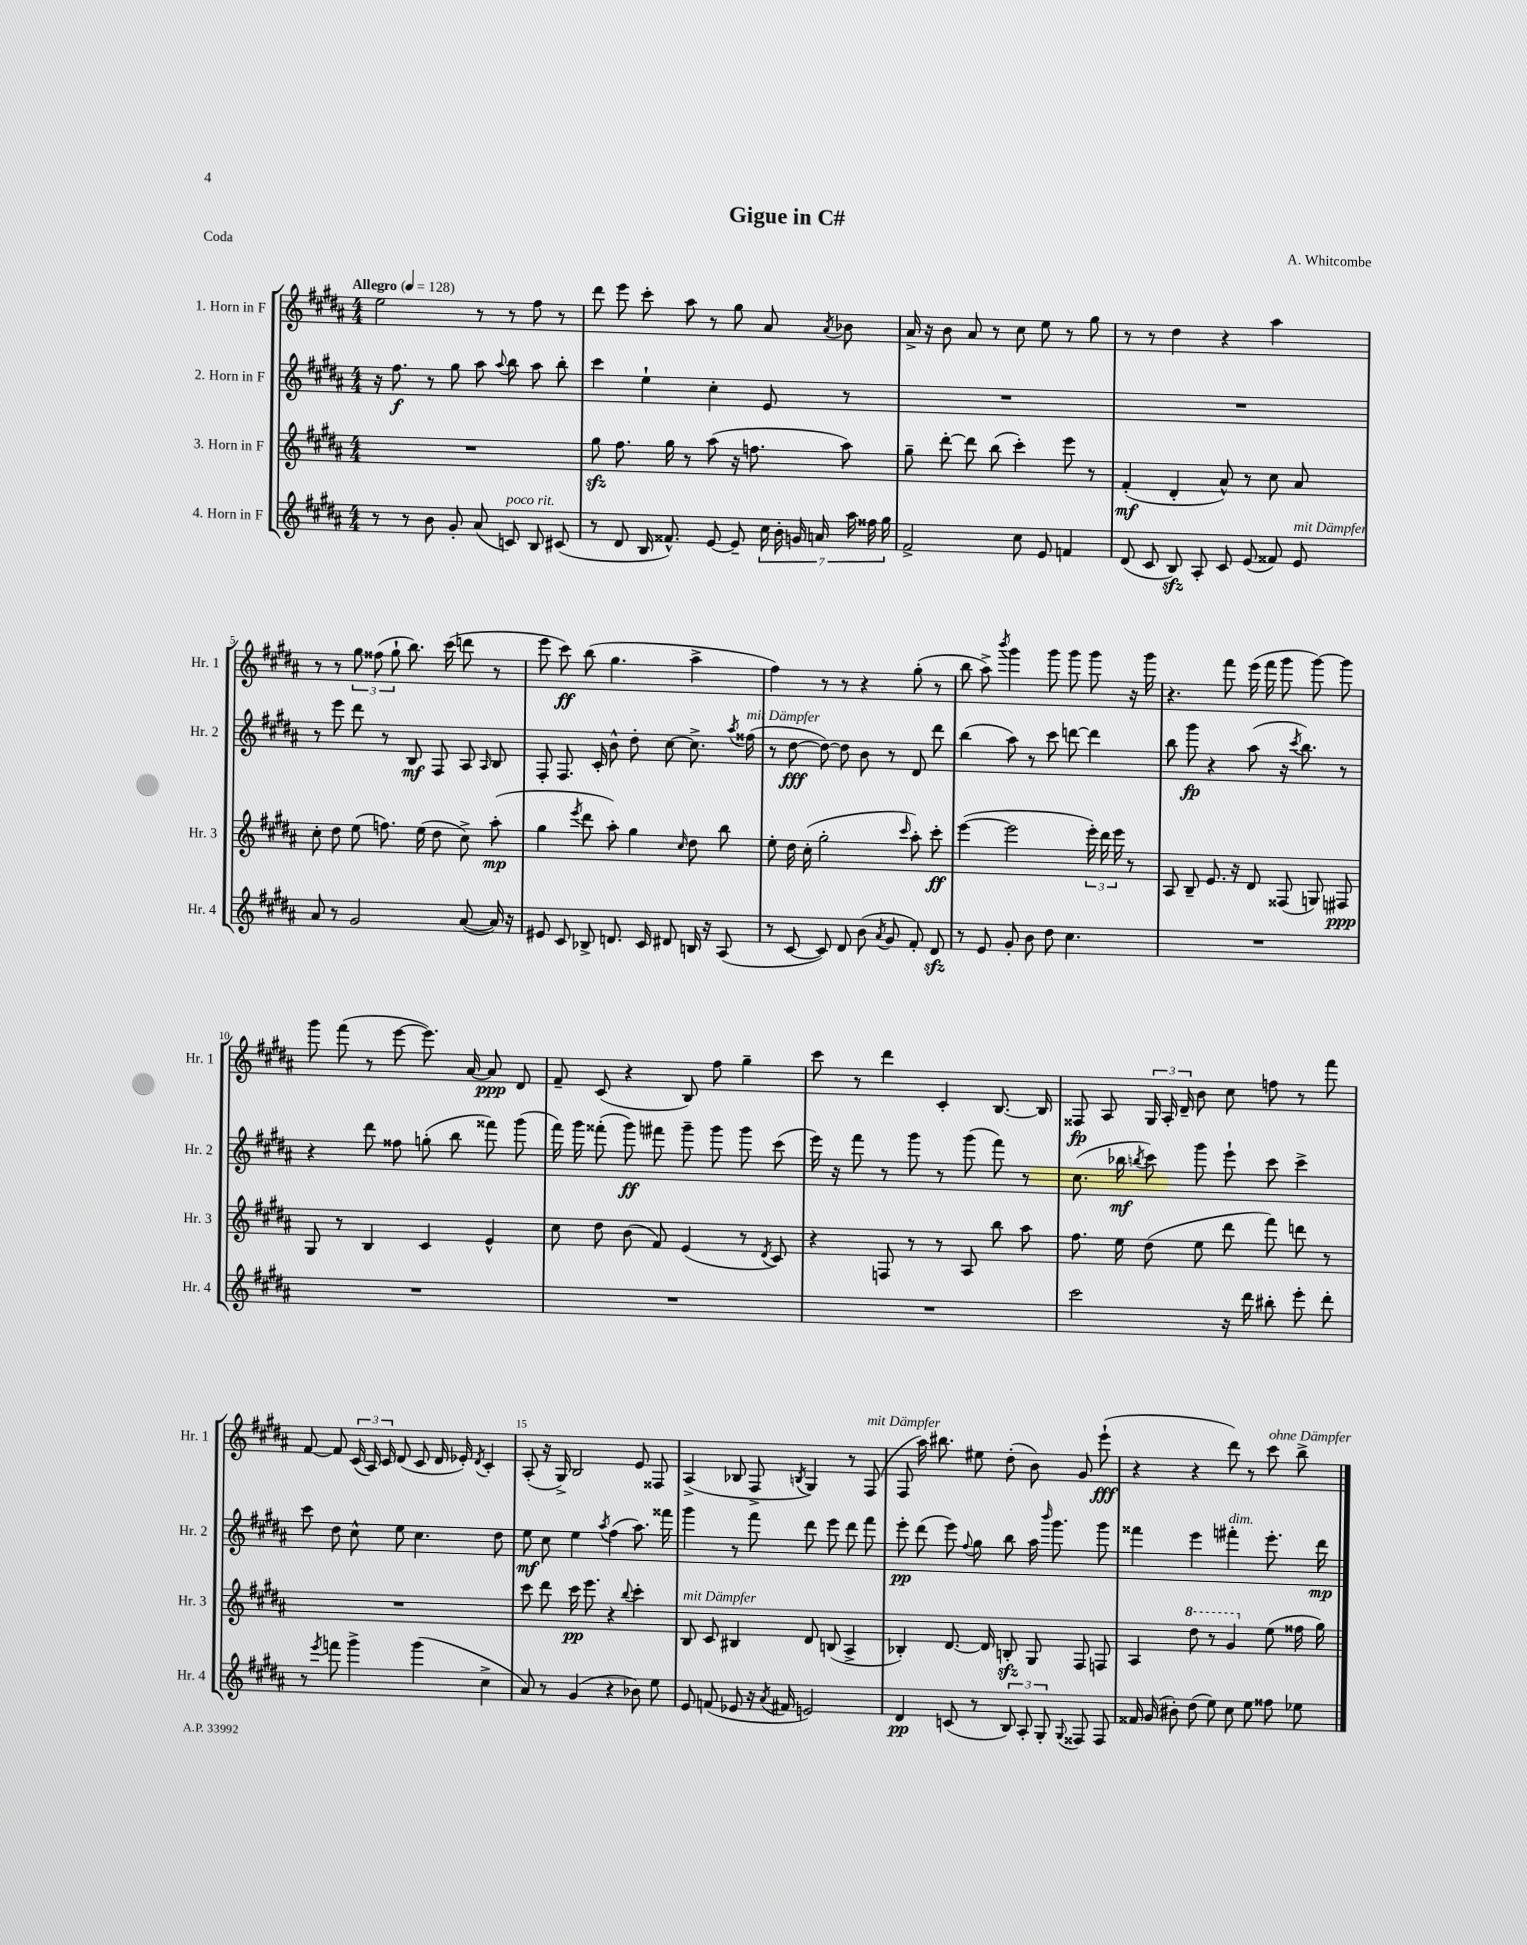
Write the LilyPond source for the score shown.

\header { title = "Gigue in C#" composer = "A. Whitcombe" piece = "Coda" }
<<
\new StaffGroup <<
\new Staff = "s0" \with { instrumentName = "1. Horn in F" shortInstrumentName = "Hr. 1" } {
    \clef treble \key b \major \numericTimeSignature \time 4/4 \tempo "Allegro" 4 = 128
    \autoBeamOff e''2 r8 r8 fis''8 r8 |
    dis'''8 e'''8 cis'''8-. ais''8 r8 gis''8 ais'8 \acciaccatura { ais'8 } bes'8 |
    ais'16-> r16 b'8 ais'8 r8 cis''8 e''8 r8 gis''8 |
    r8 r8 dis''4 r4 ais''4 |
    r8 r8 \tuplet 3/2 { gis''8 fisis''8( gis''8-! } b''8.) cis'''16( d'''8 r8 |
    e'''8 cis'''8\ff) b''8( gis''4. ais''4-> |
    fis''4) r8 r8 r4 gis''8-.( r8 |
    b''8 ais''8->) \acciaccatura { b'''8 } gis'''4 gis'''8 gis'''8 gis'''8 r16 gis'''16 |
    r4. fis'''8 e'''16( fis'''16 gis'''8 gis'''8~) gis'''8 |
    gis'''8 fis'''8( r8 e'''8~ e'''8.) ais'16~ ais'8\ppp dis'8 |
    fis'8-- cis'8( r4 b8) fis''8 gis''4-- |
    cis'''8 r8 dis'''4 cis'4-. b8.~ b16 |
    fisis8\fp ais8 \tuplet 3/2 { gis16 ais16-. dis'16-- } b'8 cis''8 f''8 r8 fis'''8 |
    fis'8~ fis'8 \tuplet 3/2 { cis'16( ais16) cis'16 } dis'8( cis'8 dis'16 ees'16-.) \acciaccatura { dis'8 } cis'4-. |
    ais8-.( r16 gis16->) b2 e'8 fisis8 |
    ais4->( bes8 fis8-> \acciaccatura { b8 } gis4) r8 fis8^\markup { \italic "mit Dämpfer" }( |
    fis8 ais''16) bis''8. eis''8 dis''8-.( b'8) gis'8 e'''8-!\fff( |
    r4 r4 dis'''8) r8 cis'''8^\markup { \italic "ohne Dämpfer" } b''8-> \bar "|." |
}
\new Staff = "s1" \with { instrumentName = "2. Horn in F" shortInstrumentName = "Hr. 2" } {
    \clef treble \key b \major \numericTimeSignature \time 4/4
    \autoBeamOff r16 fis''8.\f r8 gis''8 ais''8 \appoggiatura { ais''8 } b''8 ais''8 b''8-. |
    cis'''4 e''4-! cis''4-. e'8 r8 |
    R1 |
    R1 |
    r8 e'''8 dis'''8 r8 b8\mf fis8 ais8 \grace { ais16 } b8 |
    fis8-. fis8. cis'16-. b'8-^ dis''8-. cis''8~ cis''8.-> \acciaccatura { ais''8 } fisis''16^\markup { \italic "mit Dämpfer" }( |
    r8 dis''8~\fff dis''8~) dis''8 b'8 r8 dis'8 dis'''8 |
    b''4( ais''8) r8 cis'''8 d'''8~ d'''4 |
    b''8 gis'''8\fp r4 ais''8( r16 \acciaccatura { cis'''8 } b''8.) r8 |
    r4 dis'''8 fisis''8 g''8-.( b''8 fisis'''8) gis'''8( |
    fis'''16) gis'''16 fisis'''8-.( gis'''8\ff) fis'''8 gis'''8-- gis'''8 gis'''8 cis'''8( |
    e'''16) r16 fis'''8 r8 gis'''8 r8 gis'''8( fis'''8) r8 |
    cis''8.( bes''16\mf \acciaccatura { b''8 } cis'''8) gis'''8 e'''8-! cis'''8 cis'''4-> |
    cis'''8 dis''8 cis''8-^ e''8 cis''4. dis''8 |
    e''8\mf cis''8 e''4 \acciaccatura { ais''8 } fis''4( ais''8.) fisis'''16 |
    gis'''4 r8 fis'''8 dis'''8 e'''8 dis'''8 fis'''8 |
    e'''8-.\pp dis'''8( e'''8) \appoggiatura { fis''8 } gis''8 b''8 ais''16 \grace { b'''16 } gis'''8. gis'''8 |
    fisis'''4 e'''4 fis'''4-.^\markup { \italic "dim." } e'''8.-. dis'''16\mp \bar "|." |
}
\new Staff = "s2" \with { instrumentName = "3. Horn in F" shortInstrumentName = "Hr. 3" } {
    \clef treble \key b \major \numericTimeSignature \time 4/4
    \autoBeamOff R1 |
    gis''8\sfz fis''8. gis''16 r8 ais''8( r16 f''8. ais''8) |
    gis''8-- dis'''8~-. dis'''8 b''8( cis'''4-.) e'''8 r8 |
    fis'4-.\mf( dis'4-. ais'8-^) r8 cis''8 ais'8 |
    cis''8-. dis''8 e''8( f''8.) e''16( dis''8 cis''8->) ais''8-.\mp( |
    gis''4 \acciaccatura { e'''8 } dis'''8 ais''8-.) gis''4 \grace { cis''16 } dis''8 b''8 |
    e''8-. dis''16 cis''16-.( gis''2-. \grace { cis'''16 } ais''8-.) cis'''8-.\ff |
    e'''4~( e'''2 \tuplet 3/2 { e'''16-.) dis'''16 e'''16 } r8 |
    ais8 b8-- e'8. r16 dis'8 fisis8( g8) fis8\ppp |
    gis8 r8 b4 cis'4 e'4-^ |
    cis''8 dis''8 b'8( fis'8) e'4( r8 \acciaccatura { dis'8 } cis'8) |
    r4 f8 r8 r8 ais8 b''8 ais''8 |
    fis''8. e''16 dis''8( e''8 dis'''8 fis'''8) d'''8 r8 |
    R1 |
    cis'''8 dis'''8 cis'''16\pp e'''8. r4 \appoggiatura { b''8 } cis'''4-. |
    b8^\markup { \italic "mit Dämpfer" } cis'8 bis4 dis'8 b8( ais4-> |
    bes4-.) dis'8.~ dis'16 b8-.\sfz gis8 fis8 f8 |
    ais4 \ottava #1 dis'''8 r8 gis''4 \ottava #0 e''8( fisis''16 gis''16) \bar "|." |
}
\new Staff = "s3" \with { instrumentName = "4. Horn in F" shortInstrumentName = "Hr. 4" } {
    \clef treble \key b \major \numericTimeSignature \time 4/4
    \autoBeamOff r8 r8 b'8 gis'8-. ais'8( c'8^\markup { \italic "poco rit." }) b8 cis'8( |
    r8 dis'8 b16 fisis'8.-^) e'8~ e'8-- \tuplet 7/4 { cis''16 b'16-. g'16 a'16 ais''16 fisis''16 gis''16 } |
    fis'2-> cis''8 e'8 f'4 |
    dis'8( cis'8 b8\sfz) ais8-. cis'8 e'8( fisis'8) e'8^\markup { \italic "mit Dämpfer" } |
    ais'8 r8 gis'2 ais'8~( ais'16) r16 |
    eis'8 cis'8 bes8-> d'8. cis'16 dis'8 b16 r16 ais8( |
    r8 cis'8~ cis'8) dis'8 b'8( \acciaccatura { ais'8 } gis'8 fis'8-.) dis'8\sfz |
    r8 e'8 gis'8-. b'8 dis''8 cis''4. |
    R1 |
    R1 |
    R1 |
    R1 |
    cis'''2 r16 dis'''16 bis''8-. e'''8-. dis'''8-. |
    r8 \acciaccatura { e'''8 } f'''8 gis'''4-> gis'''4( cis''4-> |
    ais'8) r8 gis'4( r4 bes'8) e''8 |
    e'8 f'8( ees'8 r16 \acciaccatura { ais'8 } fis'16 e'2) |
    dis'4\pp c'8( r8 \tuplet 3/2 { b8) ais8-. gis8-. } \appoggiatura { gis8 } fisis8 fisis8 |
    fisis'16 gis'16( bis'8-.) dis''8( e''8) cis''8 e''8 fisis''8 ees''8 \bar "|." |
}
>>
>>
\layout { \context { \Score \override BarNumber.break-visibility = ##(#f #t #t) barNumberVisibility = #(every-nth-bar-number-visible 5) } }
